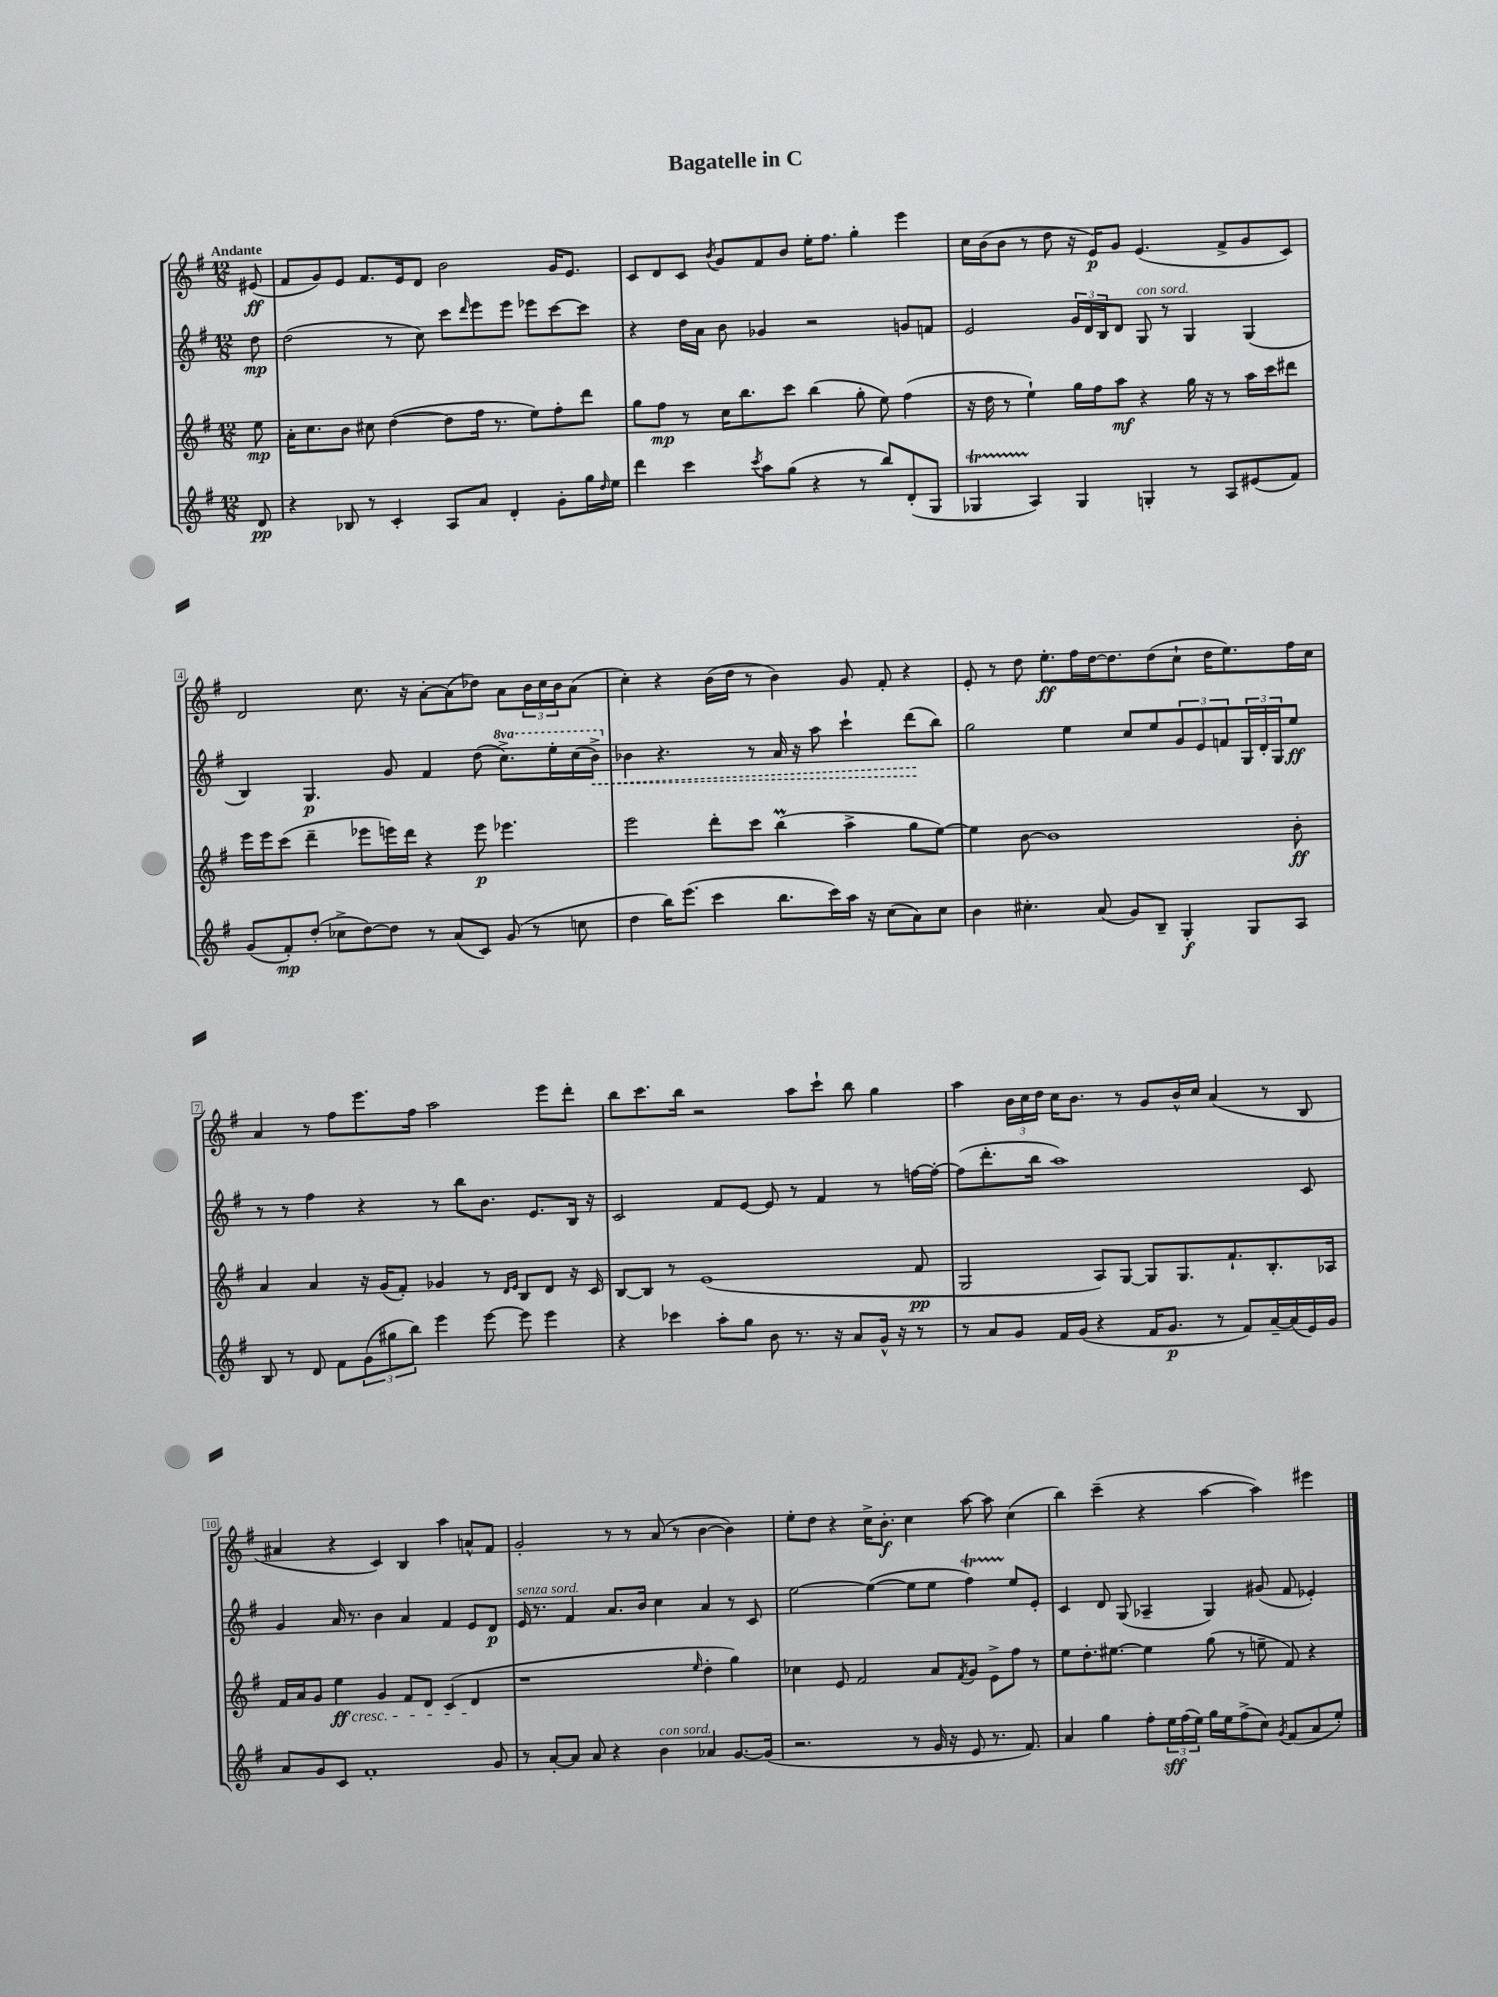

**kern	**kern	**kern	**kern
*staff4	*staff3	*staff2	*staff1
*clefG2	*clefG2	*clefG2	*clefG2
*k[f#]	*k[f#]	*k[f#]	*k[f#]
*M12/8	*M12/8	*M12/8	*M12/8
8d	8ee	8dd	(8e#
=	=	=	=
4r	16a'	(2dd	8f#
.	8.cc	.	.
.	.	.	8g)
8B-	8b	.	8e
8r	8cc#	.	8.f#
4c'	([4dd	8r	.
.	.	.	16e
.	.	8cc)	8d
8A	8dd]	8ccc	2b
.	.	16qqddd	.
8a	16ff#	8eee	.
.	8.r	.	.
4d'	.	8eee	.
.	8ee)	8eee-	.
8g'	8ff#'	[8ccc	16g
.	.	.	8.e
16gg	8ddd	8ccc]	.
16qqdd	.	.	.
16ee	.	.	.
=	=	=	=
4ddd	8gg	4r	8c
.	8ff#	.	8d
4ccc	8r	16dd	8c
.	.	16a	.
.	.	.	8qb
.	16cc	8b	8g
.	8.bb	.	.
8qccc	.	.	.
8aa	.	4g-	8f#
(8gg	8ccc	.	8b
4r	(4bb	2r	16ee'
.	.	.	8.ff#
8r	8gg'	.	4gg'
8bb)	8ee)	.	.
(8d'	(4ff#	8g	4eee
8G	.	8f	.
=	=	=	=
4G-	16r	2e	16cc
.	16dd	.	(16b
.	8r	.	8b
4A)	4ee`)	.	8r
.	.	.	8dd
4G-	16gg	24g	16r
.	.	24d	.
.	16ff#	.	16e)
.	.	24B	.
.	8aa	8d	8g
4G'	4r	8G	(4.e
.	.	8r	.
8r	16gg	4G	.
.	16r	.	.
8A	8r	.	8f#^
(8e#	16aa	(4G	8g
.	16ccc	.	.
8f#)	8ddd#	.	8c)
=	=	=	=
(8g	16eee	4B)	2d
.	16eee	.	.
8f#')	(8ccc	.	.
(8dd'	4ddd~	4.G	.
8cc-^	.	.	.
[8dd)	8eee-	.	8.cc
8dd]	16eee)	8g	.
.	16ddd	.	16r
8r	4r	4f#	[8a'
(8a	.	.	(8a]
8c)	8eee	(8dd	8dd-)
(8g	4.eee-	8.ccc^)	8a
8r	.	.	24b
.	.	.	24cc
.	.	16eee'	.
.	.	.	24b
8cc	.	(16ccc	(8a
.	.	16bb^)	.
=	=	=	=
4dd	2eee	4b-	4cc')
16bb)	.	4.r	4r
(8.eee	.	.	.
4ccc	8ddd'	.	(16b
.	.	.	16dd
.	8ccc	8r	8r
8.bb	(4bb	16a	4b)
.	.	16r	.
.	.	8aa	.
16ccc)	.	.	.
16aa	4aa^	4ccc`	8g
16r	.	.	.
(8cc	.	.	8f#'
8a)	8gg	(8ddd	4r
8cc	[8ee)	8bb)	.
=	=	=	=
4b	4ee]	2gg	8e'
.	.	.	8r
4.cc#'	[8b	.	8dd
.	1b]	.	8.ee'
.	.	4ee	.
.	.	.	16ff#
(8a	.	.	[16dd
.	.	.	8.dd]
8g)	.	8cc	.
8B~	.	8ee	(8dd
4G'	.	12g	8cc`
.	.	12e	.
.	.	.	16dd
.	.	12f	.
.	.	.	8.ee)
8G	.	24G	.
.	.	24d'	.
.	.	24G	.
8A	8b'	8ee	16ff#
.	.	.	16cc
=	=	=	=
8B	4a	8r	4a
8r	.	8r	.
8d	4a	4ff#	8r
8f#	.	.	8ff#
(12g	16r	4r	8.eee
.	(16g	.	.
12gg#	.	.	.
.	8f#')	.	.
12bb)	.	.	.
.	.	.	16ff#
4eee	4g-	8r	2aa
.	.	8bb	.
[8eee	8r	8.b	.
.	16qqd	.	.
.	16qqe	.	.
8eee]	8B	.	.
.	.	8.e	.
4eee	8d	.	8eee
.	16r	16B	8ddd'
.	16c	16r	.
=	=	=	=
4r	[8B	2c	8bb
.	8B]	.	8.ccc
4ccc-	8r	.	.
.	.	.	16bb
.	(1e	.	2r
8aa'	.	8f#	.
8gg	.	[8e	.
8b	.	8e]	.
8.r	.	8r	8aa
.	.	4f#	8ccc`
16r	.	.	.
8a	.	.	8bb
16g^^	.	8r	4gg
16r	.	.	.
8r	8f#	[16ff	.
.	.	16ff'_	.
=	=	=	=
8r	2G	(8ff]	4aa
8a	.	8.ddd'	.
8g	.	.	24b
.	.	.	24cc
.	.	16bb	.
.	.	.	24dd
16f#	.	1aa)	16cc
(16g	.	.	8.b
4r	8A)	.	.
.	[8G	.	8r
16f#	8G]	.	8g
8.g	.	.	.
.	8.G	.	16b^^
.	.	.	16cc
8r	.	.	(4a
.	8.f#`	.	.
8f#)	.	.	.
[16a~	8.B'	.	8r
(16a]	.	.	.
16e)	.	8c	8B
16g	16A-	.	.
=	=	=	=
8a	16f#	4g	4a#
.	16a	.	.
8g	8g	.	.
8c	4ee	16a	4r
.	.	8.r	.
1f#'	.	.	.
.	4g	4b	4c)
.	8f#	4a	4B
.	8d	.	.
.	(4c	4f#	4aa
.	4d	8e	8a^^
8g	.	8d	8f#
=	=	=	=
8r	1r	16e	2g'
.	.	8.r	.
[8a'	.	.	.
8a]	.	4f#	.
8a	.	.	.
4r	.	8.a	8r
.	.	.	8r
.	.	16b	.
4b	.	4cc	(8a
.	.	.	8r
.	16qqee	.	.
4a-	4dd'	4a	[4b
[8.g	4gg)	8r	4b])
.	.	8c	.
(16g]	.	.	.
=	=	=	=
2.r	4cc-	[2ee	8ee'
.	.	.	8dd
.	8e	.	4r
.	2f#	.	.
.	.	(4ee_	16cc^
.	.	.	8.b'
8r	.	8ee]	4cc
16g	8a	8ee	.
16r	.	.	.
.	8qf#	.	.
8e	8g	4ff#)	[8aa
8.r	8e^	.	8aa]
.	8ff#	8ee	(4cc
8.f#)	.	.	.
.	8r	8e'	.
=	=	=	=
4a	8ee	4c	4bb)
.	8.dd'	.	.
4gg	.	8d	(4ccc~
.	[8.ee#	.	.
.	.	(8G	.
8ff#'	4ee#]	4A-~	4r
24ee	.	.	.
(24ff#	.	.	.
24ee)	.	.	.
16gg	(8gg	4G)	[4aa
16ee	.	.	.
(8ff#^	8r	.	.
8cc)	8ee~	(8g#	4aa])
8qg	.	.	.
(8f#	8f#)	8f#	.
8a	4r	4e-')	4eee#
8ee')	.	.	.
==	==	==	==
*-	*-	*-	*-
